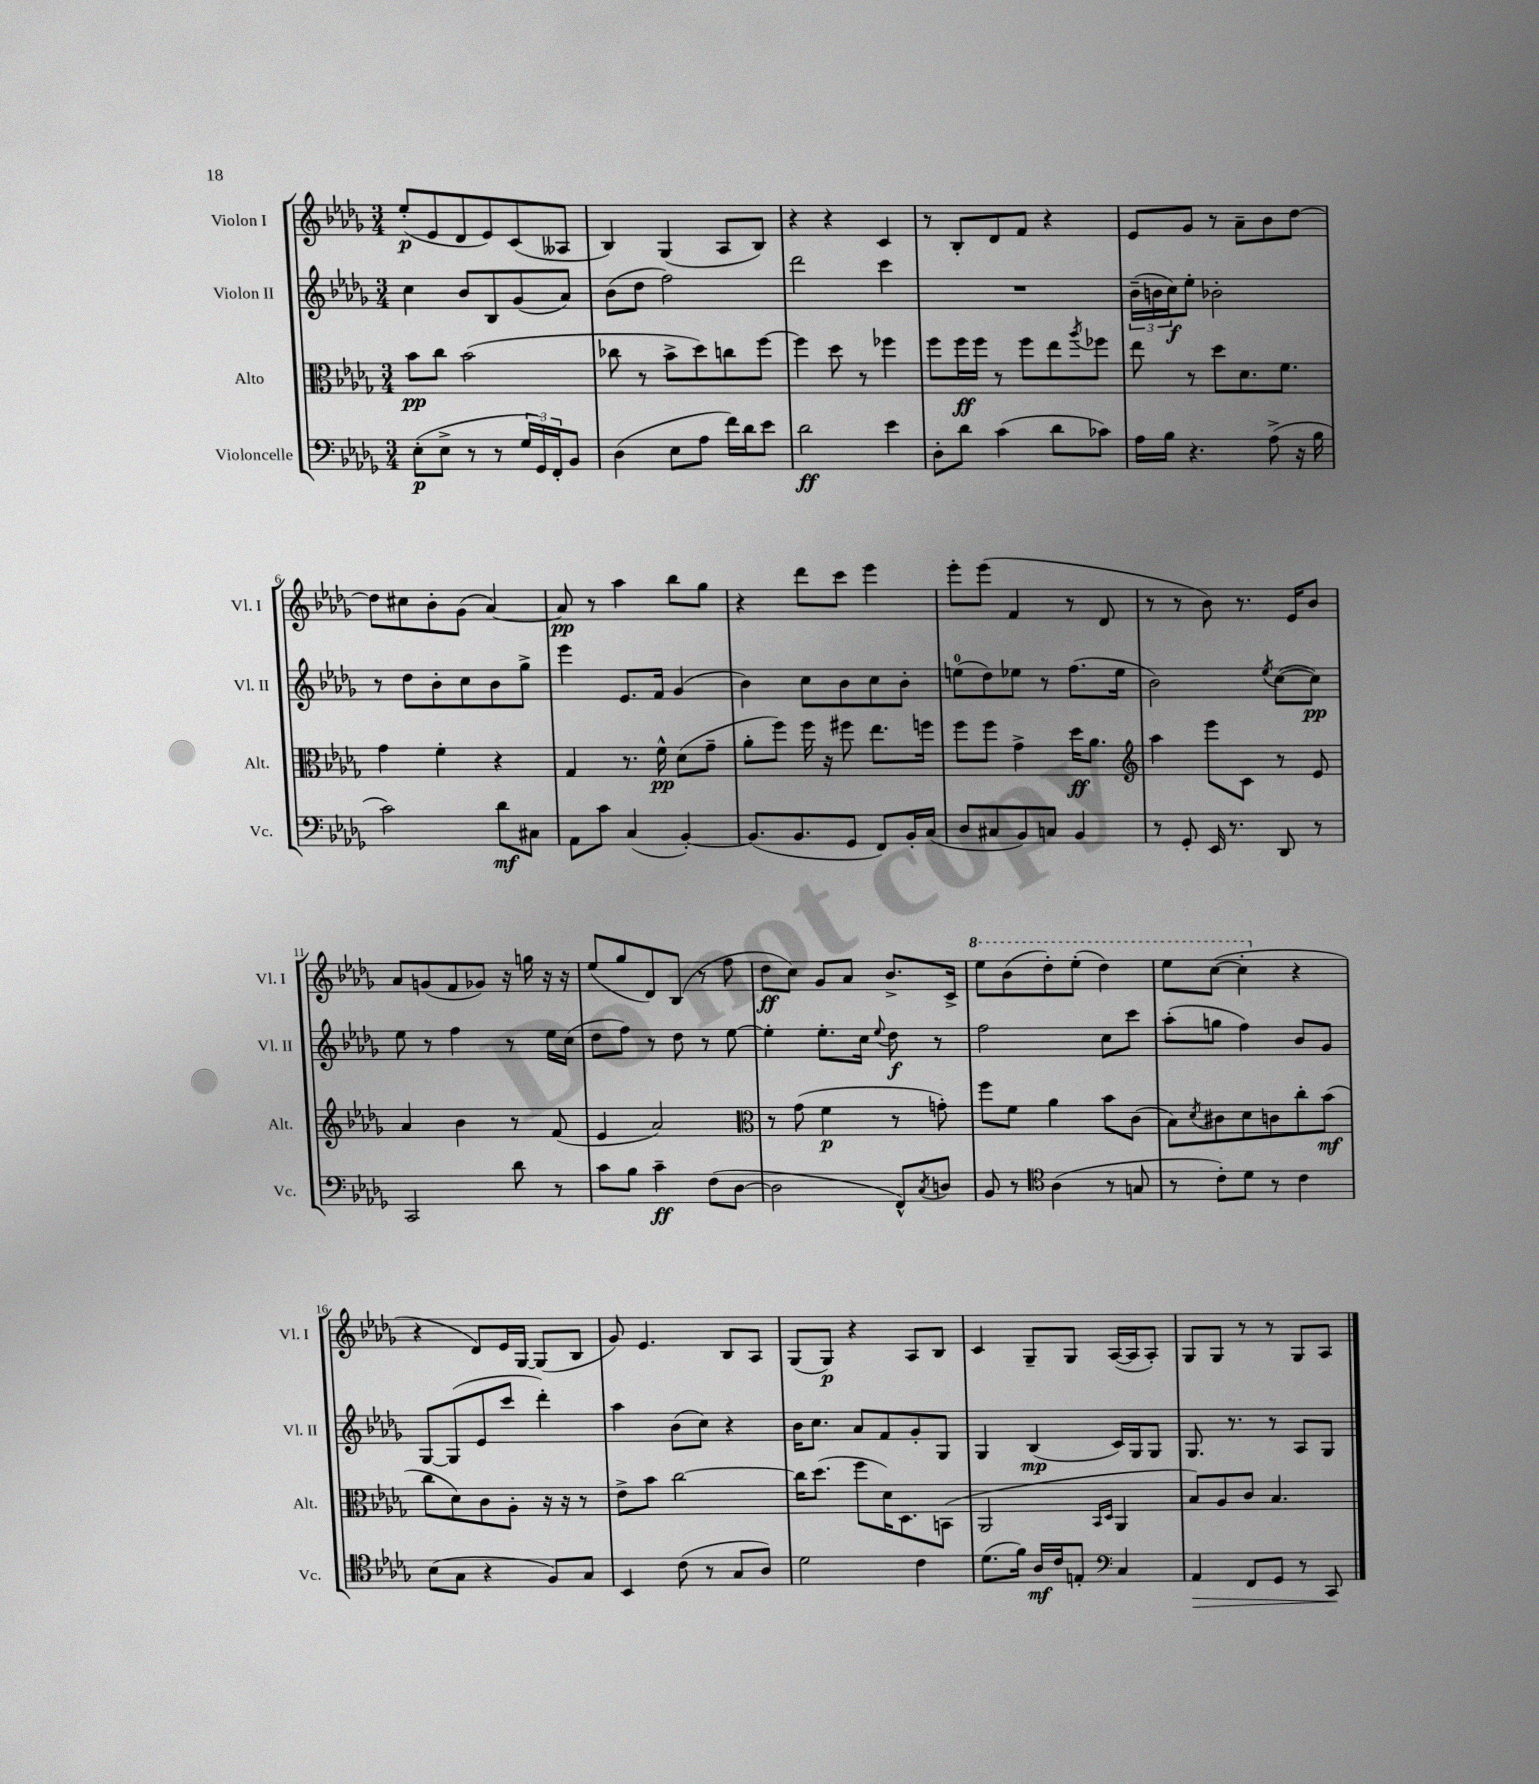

**kern	**kern	**kern	**kern
*staff4	*staff3	*staff2	*staff1
*clefF4	*clefC3	*clefG2	*clefG2
*k[b-e-a-d-g-]	*k[b-e-a-d-g-]	*k[b-e-a-d-g-]	*k[b-e-a-d-g-]
*M3/4	*M3/4	*M3/4	*M3/4
(8E-'	8b-	4cc	(8ee-'
8E-^	8cc	.	8e-
8r	(2b-	8b-	8d-
8r	.	8B-	8e-)
24G-	.	(8g-	(8c
24GG-)	.	.	.
24FF'	.	.	.
8BB-	.	8a-)	8A--
=	=	=	=
(4D-	8cc-	(8b-	4B-)
.	8r	8dd-	.
8E-	8b-^	2ff)	(4G-
8A-	8dd-)	.	.
16f)	8cc	.	8A-
16d-	.	.	.
8e-	[8ff	.	8B-)
=	=	=	=
2d-	4ff]	2ddd-	4r
.	8dd-	.	4r
.	8r	.	.
4e-	4ff-	4ccc	4c
=	=	=	=
8D-'	8ff	2.r	8r
8d-	16ff	.	8B-'
.	16ff	.	.
(4c	8r	.	8d-
.	8ff	.	8f
8d-	8ee-	.	4r
.	8qaa-	.	.
8c-)	8ff-	.	.
=	=	=	=
16A-	8ee-	(24b-~	8e-
.	.	24b	.
16B-	.	.	.
.	.	24cc)	.
4.r	8r	8ee-'	8g-
.	8dd-	2b-'	8r
.	8.d-	.	8a-~
(8A-^	.	.	8b-
.	8.f	.	.
16r	.	.	[8dd-
16B-	.	.	.
=	=	=	=
2c)	4g-	8r	8dd-]
.	.	8dd-	8cc#
.	4f'	8b-'	8b-'
.	.	8cc	(8g-
8d-	4r	8b-	[4a-)
8C#	.	8gg-^	.
=	=	=	=
8AA-	4G-	4eee-	8a-]
8c	.	.	8r
(4C	8.r	8.e-	4aa-
.	16f^^	16f	.
[4BB-')	(8d-	(4g-	8bb-
.	8g-~	.	8gg-
=	=	=	=
(8.BB-]	8a-'	4b-)	4r
.	8ff)	.	.
8.BB-	.	.	.
.	16ff	8cc	8ddd-
.	16r	.	.
8GG-	8ff#	8b-	8ccc
8FF)	8.ee-	8cc	4eee-
16BB-'	.	8b-'	.
(16C	16ff	.	.
=	=	=	=
8D-	8ff	(8ee	8eee-'
8C#	8ff	8dd-)	(8eee-
8BB-)	4g-^	8ee-	4f
8C	.	8r	.
4BB-	16dd-	(8.ff	8r
.	8.a-	.	.
.	.	.	8d-
.	.	16ee-	.
=	=	=	=
*	*clefG2	*	*
8r	4aa-	2b-)	8r
8GG-'	.	.	8r
16EE-	8eee-	.	8b-)
8.r	.	.	.
.	8c	.	8.r
.	.	8qee-	.
8DD-	8r	([8cc	.
.	.	.	16e-
8r	8e-	8cc])	8b-
=	=	=	=
2CC	4a-	8ee-	8a-
.	.	8r	(8g
.	4b-	4ff	8f
.	.	.	8g-)
8d-	8r	8r	16r
.	.	.	16gg
8r	(8f	16ee-	16r
.	.	(16cc	16r
=	=	=	=
8c	4e-	8dd-	(8ee-
8B-	.	8ff)	8gg-
4c~	2a-)	8r	8d-)
.	.	8dd-	(8B-
(8F	.	8r	8r
[8D-	.	[8ee-	8ff
=	=	=	=
*	*clefC3	*	*
2D-]	8r	4ee-']	8dd-
.	(8g-	.	8cc)
.	4f	8.ee-'	8g-
.	.	.	8a-
.	.	16cc	.
.	.	8qqee-	.
8FF^^)	8r	8dd-	8.b-^
8qC	.	.	.
8D	8g')	8r	.
.	.	.	16c^
=	=	=	=
8BB-	8ff	2ff	8eee-
8r	8f	.	(8bb-
*clefC4	*	*	*
(4A-	4a-	.	8ddd-')
.	.	.	(8eee-'
8r	8b-	8cc	4ddd-)
8G	(8c	8ccc	.
=	=	=	=
8r	8B-)	(8aa-'	8eee-
.	8qd-	.	.
8c')	8c#	8gg	([8ccc
8d-	8d-	4ff)	4ccc']
8r	8c	.	.
4c	8cc'	8b-	4r
.	(8b-	8g-	.
=	=	=	=
(8B-	8cc	[8G-	4r
8G-	8d-)	(8G-]	.
4r	8c	8e-	8d-)
.	8A-'	8ccc	16e-
.	.	.	[16G-
8F)	16r	4ddd-')	(8G-]
.	16r	.	.
8G-	8r	.	8B-
=	=	=	=
4BB-	8e-^	4aa-	8g-)
.	8b-	.	4.e-
(8c	[2cc	(8b-	.
8r	.	8cc)	.
8G-	.	4r	8B-
8A-)	.	.	8A-
=	=	=	=
2d-	16cc]	16b-	(8G-
.	(8.dd-	8.cc	.
.	.	.	8G-)
.	8ff	8a-	4r
.	16d-)	8f	.
.	8.D-	.	.
4c	.	8g-'	8A-
.	(8BB	8G-	8B-
=	=	=	=
(8.d-	2AA-	4G-	4c
16f)	.	.	.
16A-	.	(4B-	8G-~
16c	.	.	.
8E'	.	.	8G-
*clefF4	*	*	*
.	16qqBB-	.	.
.	16qqD-	.	.
4C	4AA-	16c)	([16A-
.	.	16G-	16A-]
.	.	8G-	8A-')
=	=	=	=
4AA-	8B-)	8.G-	8G-
.	8A-	.	8G-
.	.	8.r	.
8FF	8c	.	8r
8GG-	4.B-	8r	8r
8r	.	8A-	8G-
8CC	.	8G-	8A-
==	==	==	==
*-	*-	*-	*-
